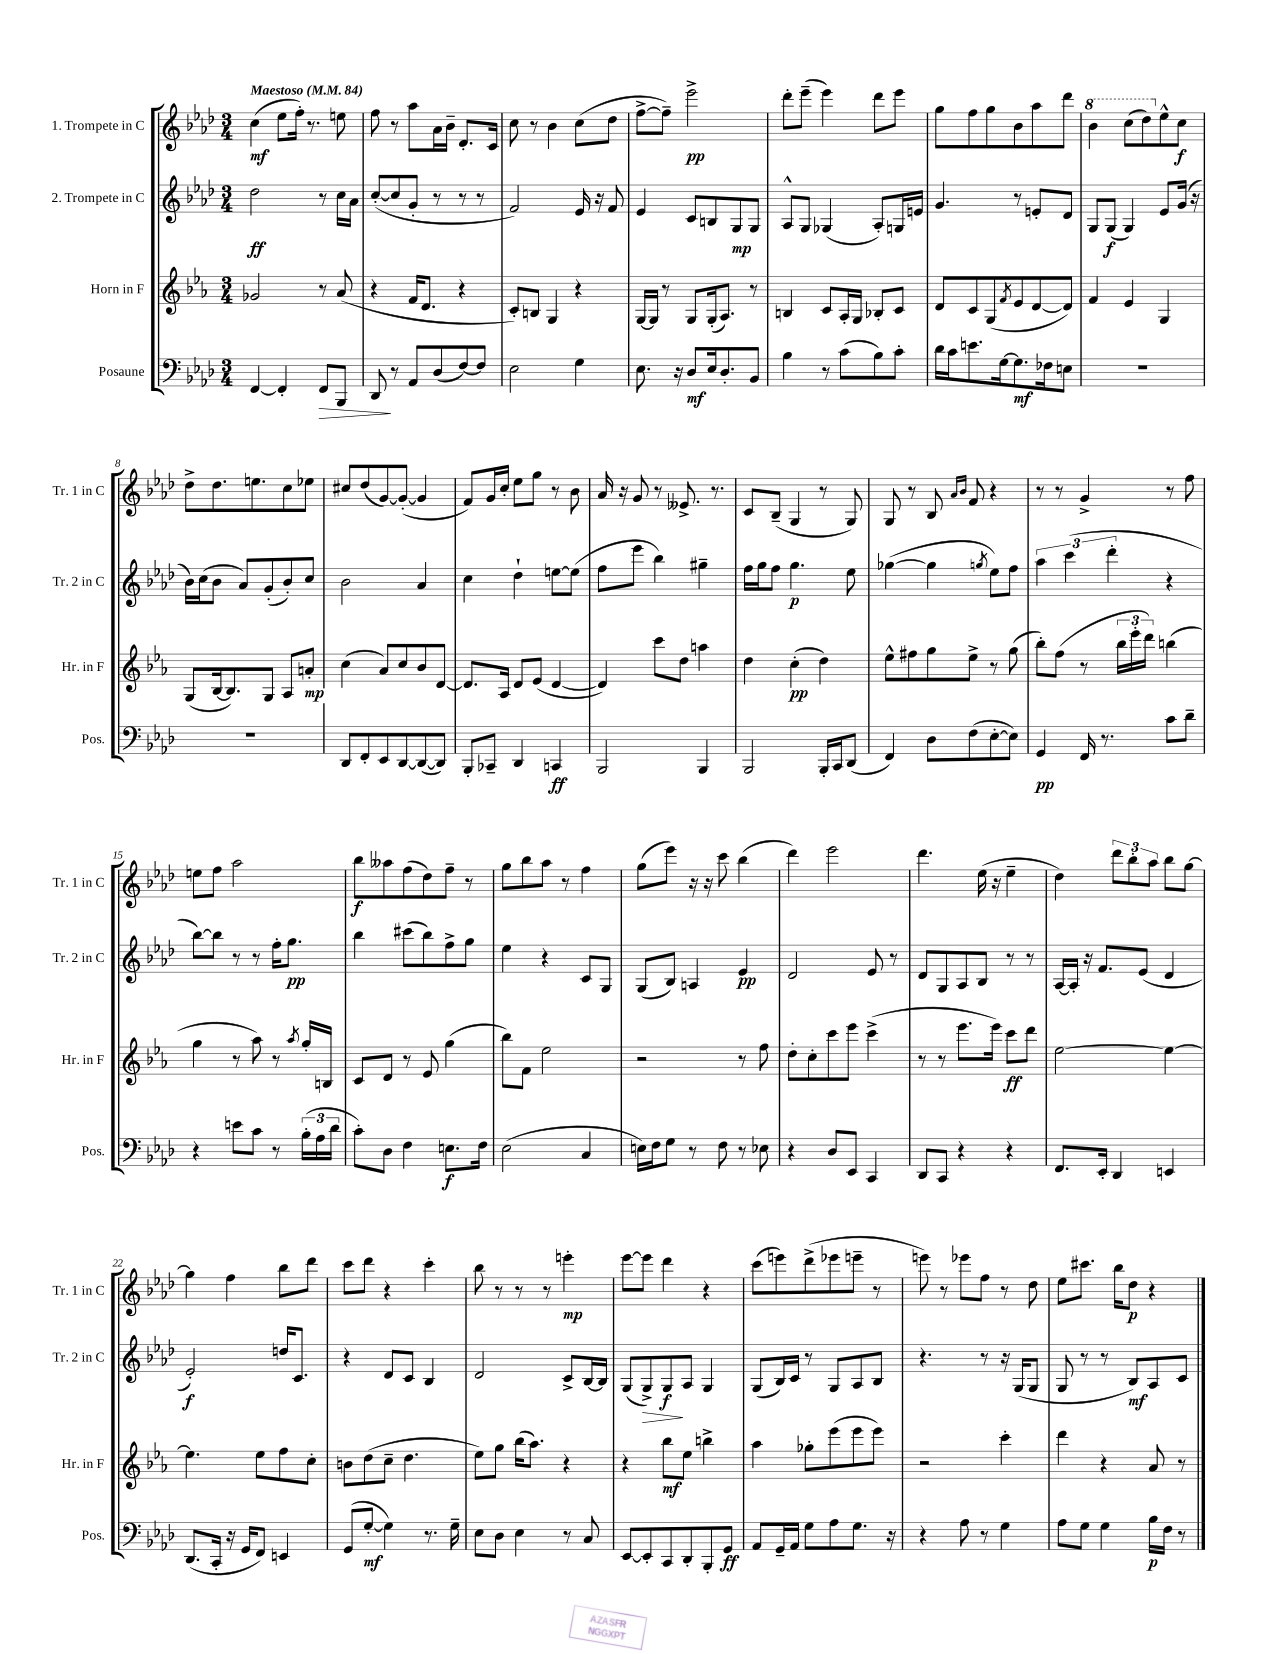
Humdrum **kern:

**kern	**dynam	**kern	**dynam	**kern	**dynam	**kern	**dynam
*part4	*part4	*part3	*part3	*part2	*part2	*part1	*part1
*staff4	*staff4	*staff3	*staff3	*staff2	*staff2	*staff1	*staff1
*I"Posaune	*	*I"Horn in F	*	*I"2. Trompete in C	*	*I"1. Trompete in C	*
*I'Pos.	*	*I'Hr. in F	*	*I'Tr. 2 in C	*	*I'Tr. 1 in C	*
*clefF4	*	*clefG2	*	*clefG2	*	*clefG2	*
*k[b-e-a-d-]	*	*k[b-e-a-]	*	*k[b-e-a-d-]	*	*k[b-e-a-d-]	*
*M3/4	*	*M3/4	*	*M3/4	*	*M3/4	*
*MM84	*	*MM84	*	*MM84	*	*MM84	*
=1	=1	=1	=1	=1	=1	=1	=1
!	!	!	!	!	!	!LO:TX:a:B:t=Maestoso	!
[4FF/	.	2g-X/	.	2dd-\	ff	(4cc\	mf
4FF'/]	.	.	.	.	.	8ee-\L	.
.	.	.	.	.	.	16ff'\Jk)	.
.	.	.	.	.	.	8.r	.
!	!LO:HP:b	!	!	!	!	!	!
8FF/L	>	8r	.	8r	.	.	.
8BBB-/J	.	(8a-/	.	16cc\LL	.	8een\	.
.	.	.	.	16a-\JJ	.	.	.
=2	=2	=2	=2	=2	=2	=2	=2
8DD-/	.	4r	.	([8cc'/L	.	8ff\	.
8r	]	.	.	8cc/]	.	8r	.
8AA-/L	.	16f/KL	.	8g'/J	.	8aa-\L	.
.	.	8.d/J	.	.	.	.	.
(8D-/	.	.	.	8r	.	16a-\L	.
.	.	.	.	.	.	16b-~\JJ	.
[8F/)	.	4r	.	8r	.	8.d-'/L	.
8F/J]	.	.	.	8r	.	.	.
.	.	.	.	.	.	16c/Jk	.
=3	=3	=3	=3	=3	=3	=3	=3
2E-\	.	8c'/L)	.	2f/)	.	8cc\	.
.	.	8Bn/J	.	.	.	8r	.
.	.	4G/	.	.	.	4b-\	.
4G\	.	4r	.	16e-/	.	(8cc\L	.
.	.	.	.	16r	.	.	.
.	.	.	.	8f/	.	8dd-\J	.
=4	=4	=4	=4	=4	=4	=4	=4
8.E-\	.	[16G/LL	.	4e-/	.	[8ff^\L	.
.	.	16G/JJ]	.	.	.	.	.
.	.	8r	.	.	.	8ff~\J])	.
16r	.	.	.	.	.	.	.
8D-/L	mf	8G/L	.	8c/L	.	2eee-^\	pp
16E-/k	.	(16G'/k	.	8Bn/	.	.	.
8.D-'/	.	8.A-/J)	.	.	.	.	.
.	.	.	.	8G/	mp	.	.
8BB-/J	.	8r	.	8G/J	.	.	.
=5	=5	=5	=5	=5	=5	=5	=5
4B-\	.	4Bn/	.	8A-^^/L	.	8ddd-'\L	.
.	.	.	.	8G/J	.	(8eee-~\J	.
8r	.	8c/L	.	(4G-X/	.	4eee-\)	.
(8c\L	.	16A-'/L	.	.	.	.	.
.	.	16G/JJ	.	.	.	.	.
8B-\)	.	8B-X'/L	.	8A-'/L)	.	8ddd-\L	.
8c'\J	.	8c/J	.	16Gn/L	.	8eee-\J	.
.	.	.	.	16en/JJ	.	.	.
=6	=6	=6	=6	=6	=6	=6	=6
16d-\LL	.	8d/L	.	4.g/	.	8gg\L	.
16c\J	.	.	.	.	.	.	.
8.en\	.	8c/	.	.	.	8ff\	.
.	.	(8G/	.	.	.	8gg\	.
[16G\k	.	.	.	.	.	.	.
.	.	8qf/	.	.	.	.	.
8.G\]	mf	8e-/	.	8r	.	8b-\	.
.	.	[8d/	.	8en'/L	.	8aa-\	.
16F-X\k	.	.	.	.	.	.	.
8En\J	.	8d/J])	.	8d-/J	.	8ddd-\J	.
=7	=7	=7	=7	=7	=7	=7	=7
*	*	*	*	*	*	*8va	*
2.r	.	4f/	.	8G/L	.	4bb-\	.
.	.	.	.	(8G/J	f	.	.
.	.	4e-/	.	4G/)	.	(8ccc\L	.
.	.	.	.	.	.	8ddd-\)	.
*	*	*	*	*	*	*X8va	*
.	.	4G/	.	8e-/L	.	8ee-^^\	.
.	.	.	.	(16g/Jk	.	8cc\J	f
.	.	.	.	16r	.	.	.
!!LO:LB:g=z
=8	=8	=8	=8	=8	=8	=8	=8
2.r	.	(8G/L	.	16b-\LL)	.	8dd-^\L	.
.	.	.	.	(16cc\J	.	.	.
.	.	[16B-/k	.	8b-\J	.	8.dd-\	.
.	.	8.B-/])	.	.	.	.	.
.	.	.	.	8a-/L)	.	.	.
.	.	.	.	.	.	8.een\	.
.	.	8G/J	.	(8g'/	.	.	.
.	.	8A-/L	.	8b-'/)	.	8cc\	.
.	.	8an'/J	mp	8cc/J	.	8ee-X\J	.
=9	=9	=9	=9	=9	=9	=9	=9
8DD-/L	.	(4cc\	.	2b-\	.	8cc#X/L	.
8FF'/	.	.	.	.	.	(8dd-/	.
8EE-/	.	8a-/L)	.	.	.	[8g/)	.
[8DD-/	.	8cc/	.	.	.	(8g'/J_	.
(8DD-/_	.	8b-/	.	4a-/	.	4g/]	.
8DD-/J])	.	[8d/J	.	.	.	.	.
=10	=10	=10	=10	=10	=10	=10	=10
8BBB-'/L	.	8.d/L]	.	4cc\	.	8f/L)	.
8CC-X~/J	.	.	.	.	.	16g/L	.
.	.	16A-/Jk	.	.	.	16cc'/JJ	.
4DD-/	.	8d/L	.	4dd-`\	.	8ee-\L	.
.	.	(8e-/J	.	.	.	8gg\J	.
4CCn/	ff	[4d/	.	[8een\L	.	8r	.
.	.	.	.	(8ee\J]	.	8b-\	.
=11	=11	=11	=11	=11	=11	=11	=11
2BBB-/	.	4d/])	.	8ff\L	.	16a-/	.
.	.	.	.	.	.	16r	.
.	.	.	.	8eee-\J	.	8g/	.
.	.	8ccc\L	.	4bb-\)	.	8r	.
.	.	8dd\J	.	.	.	8.e--X^/	.
4BBB-/	.	4aan\	.	4gg#X~\	.	.	.
.	.	.	.	.	.	8.r	.
=12	=12	=12	=12	=12	=12	=12	=12
2BBB-/	.	4dd\	.	16ff\LL	.	8c/L	.
.	.	.	.	16gg\J	.	.	.
.	.	.	.	8ff\J	.	(8B-~/J	.
.	.	(4cc'\	pp	4.gg\	p	4G/	.
16BBB-'/LL	.	4dd\)	.	.	.	8r	.
16CC/J	.	.	.	.	.	.	.
(8DD-/J	.	.	.	8ee-\	.	8G/)	.
=13	=13	=13	=13	=13	=13	=13	=13
4FF/)	.	8ee-^^\L	.	([4gg-X\	.	8G/	.
.	.	8ff#X\	.	.	.	8r	.
8D-\L	.	8gg\	.	4gg-\]	.	8B-/	.
.	.	.	.	.	.	16qqa-/LL	.
.	.	.	.	.	.	16qqb-/JJ	.
(8F\	.	8ee-^\J	.	.	.	8f/	.
.	.	.	.	8qggn/	.	.	.
[8E-'\	.	8r	.	8ee-\L)	.	4r	.
8E-\J])	.	(8gg\	.	8ff\J	.	.	.
=14	=14	=14	=14	=14	=14	=14	=14
4GG/	pp	8bb-'\L)	.	6aa-\	.	8r	.
.	.	(8ff\J	.	.	.	8r	.
.	.	.	.	(6ccc\	.	.	.
16FF/	.	8r	.	.	.	4g^/	.
8.r	.	.	.	.	.	.	.
.	.	.	.	6ddd-'\	.	.	.
.	.	24bb-\LL	.	.	.	.	.
.	.	24eee-'\	.	.	.	.	.
.	.	24ddd\JJ)	.	.	.	.	.
8c\L	.	(4bbn\	.	4r	.	8r	.
8d-~\J	.	.	.	.	.	8ff\	.
!!LO:LB:g=z
=15	=15	=15	=15	=15	=15	=15	=15
4r	.	4gg\	.	[8bb-\L)	.	8een\L	.
.	.	.	.	8bb-\J]	.	8ff\J	.
8en\L	.	8r	.	8r	.	2aa-\	.
8c\J	.	8aa-\)	.	8r	.	.	.
8r	.	8r	.	16ff'\KL	.	.	.
.	.	.	.	8.gg\J	pp	.	.
.	.	8qaa-/	.	.	.	.	.
(24B-'\LL	.	16gg'/LL	.	.	.	.	.
24A-\	.	.	.	.	.	.	.
.	.	16Bn/JJ	.	.	.	.	.
24d-\JJ	.	.	.	.	.	.	.
=16	=16	=16	=16	=16	=16	=16	=16
8c'\L)	.	8c/L	.	4bb-\	.	8bb-\L	f
8D-\J	.	8d/J	.	.	.	8aa--X\	.
4F\	.	8r	.	(8ccc#X\L	.	(8ff\	.
.	.	8e-/	.	8bb-\)	.	8dd-\)	.
8.En\L	f	(4gg\	.	8ff^\	.	8ff~\J	.
.	.	.	.	8gg\J	.	8r	.
16F\Jk	.	.	.	.	.	.	.
=17	=17	=17	=17	=17	=17	=17	=17
(2E-\	.	8bb-\L)	.	4ee-\	.	8gg\L	.
.	.	8f\J	.	.	.	8bb-\	.
.	.	2ee-\	.	4r	.	8aa-\J	.
.	.	.	.	.	.	8r	.
4C/	.	.	.	8c/L	.	4ff\	.
.	.	.	.	8G/J	.	.	.
=18	=18	=18	=18	=18	=18	=18	=18
16En\LL)	.	2r	.	(8G/L	.	(8gg\L	.
16F\J	.	.	.	.	.	.	.
8G\J	.	.	.	8B-/J)	.	8eee-\J)	.
8r	.	.	.	4An/	.	16r	.
.	.	.	.	.	.	16r	.
8F\	.	.	.	.	.	8ccc\	.
8r	.	8r	.	4e-/	pp	(4bb-\	.
8E-X\	.	8ff\	.	.	.	.	.
=19	=19	=19	=19	=19	=19	=19	=19
4r	.	8dd'\L	.	2d-/	.	4ddd-\)	.
.	.	8cc'\	.	.	.	.	.
8D-/L	.	8ccc\	.	.	.	2eee-\	.
8EE-/J	.	8eee-\J	.	.	.	.	.
4CC/	.	(4ccc^\	.	8e-/	.	.	.
.	.	.	.	8r	.	.	.
=20	=20	=20	=20	=20	=20	=20	=20
8DD-/L	.	8r	.	8d-/L	.	4.ddd-\	.
8CC/J	.	8r	.	8G/	.	.	.
4r	.	8.eee-\L	.	8A-/	.	.	.
.	.	.	.	8B-/J	.	(16ee-\	.
.	.	16eee-\Jk)	.	.	.	16r	.
4r	.	8ccc\L	ff	8r	.	4ee-~\	.
.	.	8ddd\J	.	8r	.	.	.
=21	=21	=21	=21	=21	=21	=21	=21
8.FF/L	.	[2ee-\	.	[16A-/LL	.	4dd-\)	.
.	.	.	.	16A-'/JJ]	.	.	.
.	.	.	.	16r	.	.	.
16EE-'/Jk	.	.	.	8.f/L	.	.	.
4DD-/	.	.	.	.	.	12ddd-\L	.
.	.	.	.	.	.	12bb-'\	.
.	.	.	.	(8e-/J	.	.	.
.	.	.	.	.	.	12aa-\J	.
4EEn/	.	4ee-\_	.	4d-/	.	8bb-\L	.
.	.	.	.	.	.	[8gg\J	.
!!LO:LB:g=z
=22	=22	=22	=22	=22	=22	=22	=22
(8.DD-/L	.	4.ee-\]	.	2e-'/)	f	4gg\]	.
16CC'/Jk	.	.	.	.	.	.	.
16r	.	.	.	.	.	4ff\	.
16GG/KL	.	.	.	.	.	.	.
8FF/J)	.	8ee-\L	.	.	.	.	.
4EEn/	.	8ff\	.	16ddn/KL	.	8bb-\L	.
.	.	.	.	8.c/J	.	.	.
.	.	8cc'\J	.	.	.	8ddd-\J	.
=23	=23	=23	=23	=23	=23	=23	=23
(8GG/L	.	8bn\L	.	4r	.	8ccc\L	.
[8G'/J	mf	(8dd\	.	.	.	8ddd-\J	.
4G\])	.	8cc~\J	.	8d-/L	.	4r	.
.	.	4.dd\	.	8c/J	.	.	.
8.r	.	.	.	4B-/	.	4ccc'\	.
16G~\	.	.	.	.	.	.	.
=24	=24	=24	=24	=24	=24	=24	=24
8E-\L	.	8ee-\L)	.	2d-/	.	8bb-\	.
8D-\J	.	8gg\J	.	.	.	8r	.
4E-\	.	(16bb-\KL	.	.	.	8r	.
.	.	8.aa-\J)	.	.	.	.	.
.	.	.	.	.	.	8r	.
8r	.	4r	.	8c^/L	.	4eeen'\	mp
8C/	.	.	.	[16B-/L	.	.	.
.	.	.	.	16B-/JJ]	.	.	.
=25	=25	=25	=25	=25	=25	=25	=25
[8EE-/L	.	4r	.	(8G/L	.	[8eee-\L	.
!	!	!	!	!	!LO:HP:b	!	!
8EE-'/]	.	.	.	8G^/)	>	8eee-\J]	.
8CC/	.	8bb-\L	mf	8G/	f	4ddd-\	.
8DD-'/	.	8ee-\J	.	8A-/J	]	.	.
8BBB-'/	.	4bbn^\	.	4G/	.	4r	.
8GG/J	ff	.	.	.	.	.	.
=26	=26	=26	=26	=26	=26	=26	=26
8AA-/L	.	4aa-\	.	(8G/L	.	(8ccc\L	.
16GG~/L	.	.	.	16B-/L)	.	8eeen\)	.
16AA-/JJ	.	.	.	16c/JJ	.	.	.
8G\L	.	8gg-X'\L	.	8r	.	(8ddd-^\	.
8A-\	.	(8eee-\	.	8G/L	.	8eee-X\	.
8.G\J	.	8eee-\	.	8A-/	.	8eeen~\J	.
.	.	8eee-\J)	.	8B-/J	.	8r	.
16r	.	.	.	.	.	.	.
=27	=27	=27	=27	=27	=27	=27	=27
4r	.	2r	.	4.r	.	8eeen\)	.
.	.	.	.	.	.	8r	.
8A-\	.	.	.	.	.	8eee-X\L	.
8r	.	.	.	8r	.	8ff\J	.
4G\	.	4ccc'\	.	16r	.	8r	.
.	.	.	.	(16G/KL	.	.	.
.	.	.	.	8G/J	.	8dd-\	.
=28	=28	=28	=28	=28	=28	=28	=28
8A-\L	.	4ddd\	.	8G/	.	8ee-\L	.
8G\J	.	.	.	8r	.	8.ccc#X\J	.
4G\	.	4r	.	8r	.	.	.
.	.	.	.	.	.	16bb-\KL	.
.	.	.	.	8B-/L)	mf	8dd-\J	p
16B-\LL	p	8a-/	.	8A-/	.	4r	.
16F\JJ	.	.	.	.	.	.	.
8r	.	8r	.	8c/J	.	.	.
==	==	==	==	==	==	==	==
*-	*-	*-	*-	*-	*-	*-	*-
